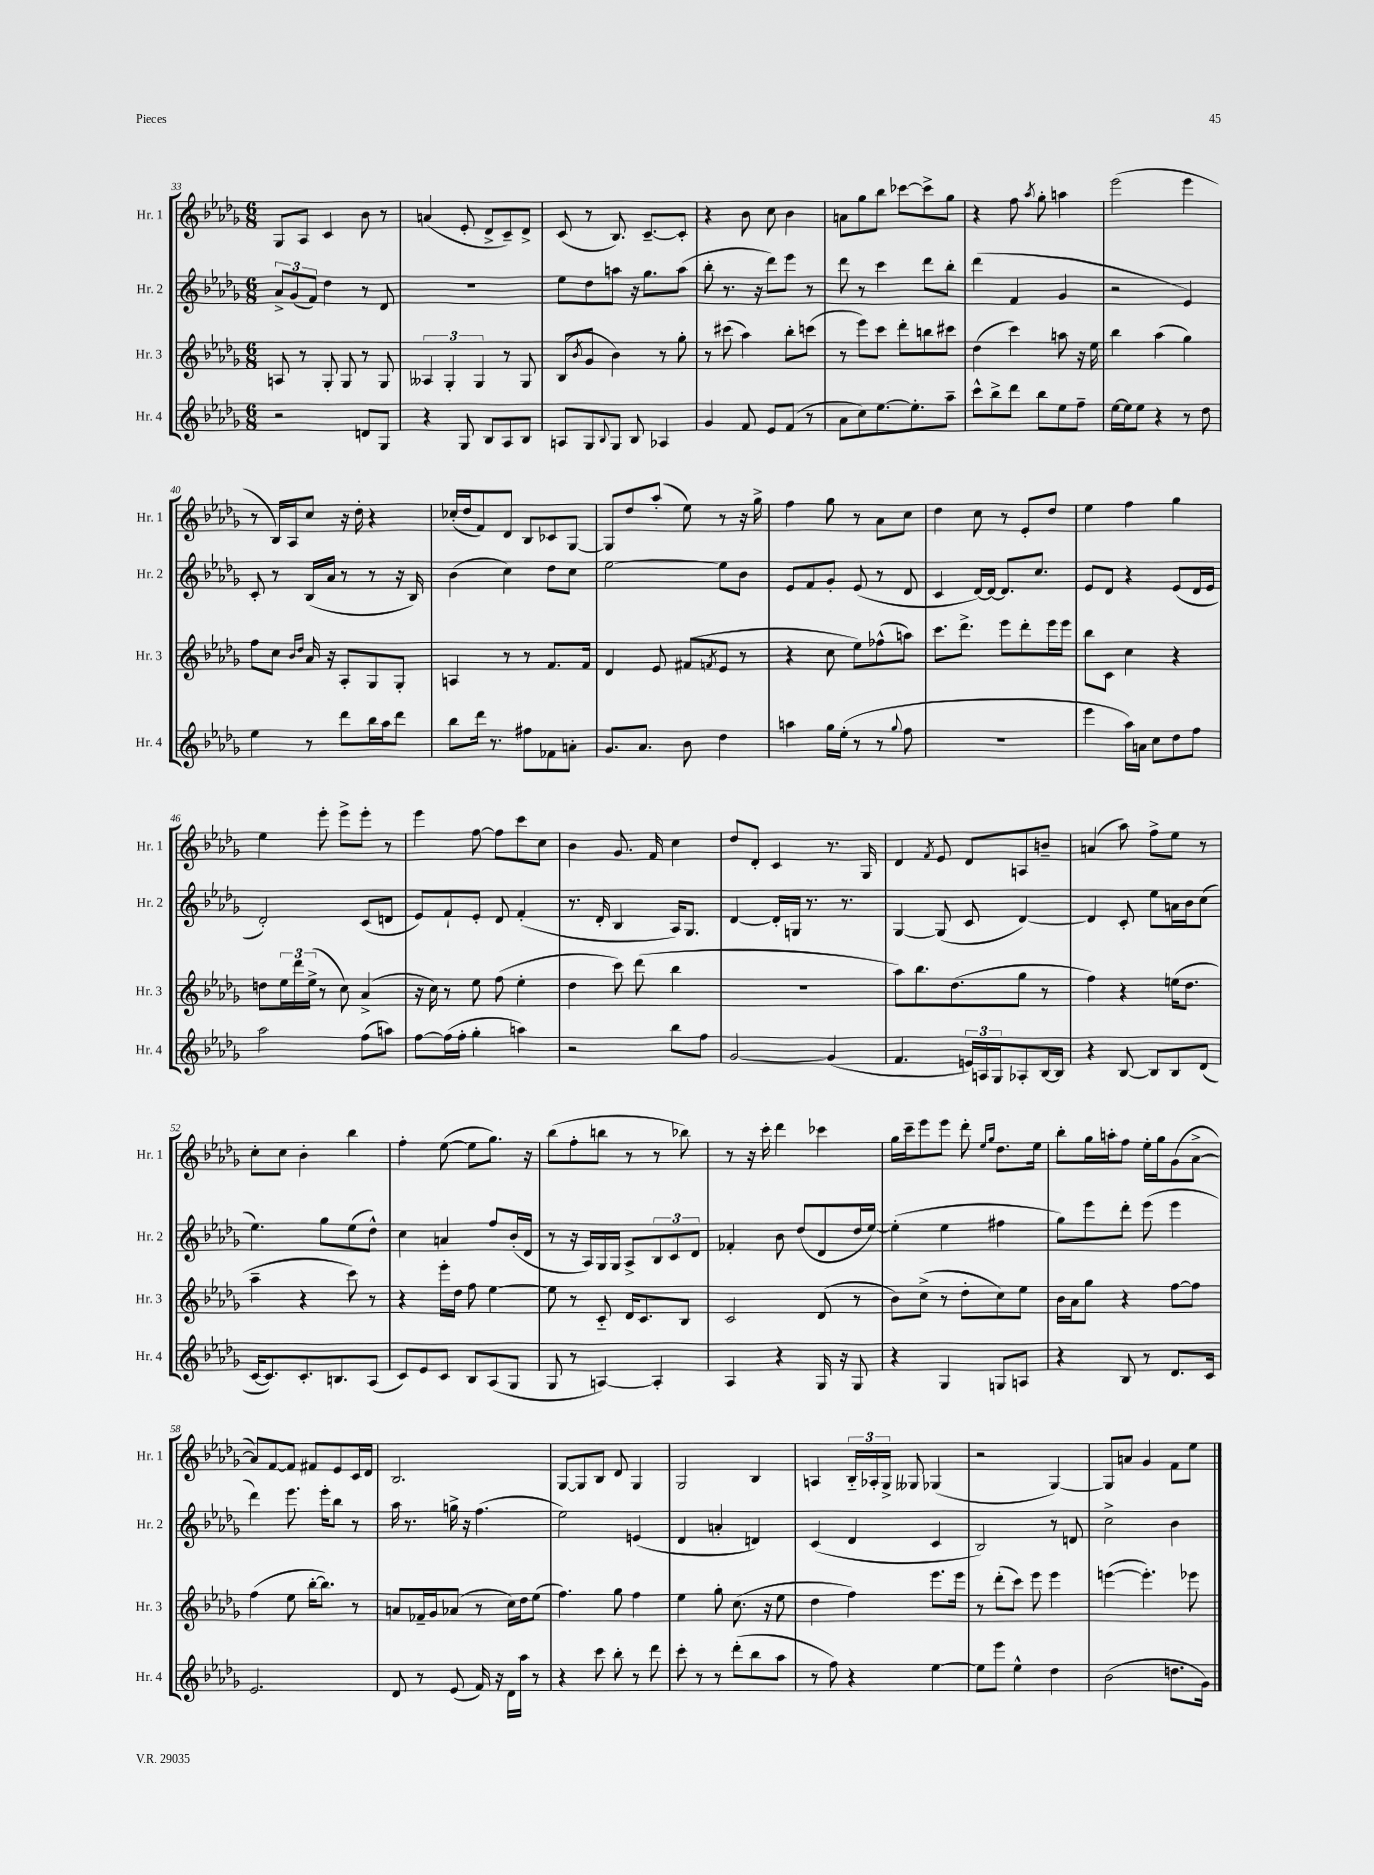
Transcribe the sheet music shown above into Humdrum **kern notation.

**kern	**kern	**kern	**kern
*part4	*part3	*part2	*part1
*staff4	*staff3	*staff2	*staff1
*I"Hr. 4	*I"Hr. 3	*I"Hr. 2	*I"Hr. 1
*I'Hr. 4	*I'Hr. 3	*I'Hr. 2	*I'Hr. 1
*clefG2	*clefG2	*clefG2	*clefG2
*k[b-e-a-d-g-]	*k[b-e-a-d-g-]	*k[b-e-a-d-g-]	*k[b-e-a-d-g-]
*M6/8	*M6/8	*M6/8	*M6/8
=33	=33	=33	=33
2r	8An/	12a-^/L	8G-/L
.	.	(12g-/	.
.	8r	.	8A-/J
.	.	12f/J)	.
.	8G-'/	4dd-\	4c/
.	8G-/	.	.
8dn/L	8r	8r	8b-\
8G-/J	8G-/	8d-/	8r
=34	=34	=34	=34
4r	6A--X/	2.r	(4an/
.	6G-'/	.	.
8G-/	.	.	8e-'/
.	6G-/	.	.
8B-/L	.	.	8d-^/L
8A-/	8r	.	8c~/)
8B-/J	8G-/	.	8d-^/J
=35	=35	=35	=35
8An/L	(8B-/L	8ee-\L	(8c/
.	8qb-/	.	.
8G-/	8g-/J	8dd-\	8r
8qqB-/	.	.	.
8G-/J	4b-\)	8aan\J	8.B-/)
8B-/	.	16r	.
.	.	8.gg-\L	[8.c~/L
4A-X/	8r	.	.
.	8gg-'\	(8aa\J	8c'/J]
=36	=36	=36	=36
4g-/	8r	8bb-'\	4r
.	(8ccc#X\	8.r	.
8f/	4aa-\)	.	8b-\
.	.	16r	.
8e-/L	.	8ddd-\L)	8cc\
(8f/J	8bb-'\L	8eee-\J	4b-\
8r	(8cccn\J	8r	.
=37	=37	=37	=37
8a-\L	8r	8ddd-\	8an\L
8cc\)	8eee-\L)	8r	8gg-\
[8.ee-\	8ccc\J	4ccc\	8bb-\J
.	8ddd-'\L	.	[8ccc-X\L
8.ee-'\]	.	.	.
.	8bbn\	8ddd-\L	8ccc-^\]
8aa-~\J	8ccc#X\J	8bb-'\J	8gg-\J
=38	=38	=38	=38
8ccc^^\L	(4dd-\	(4ddd-\	4r
8bb-^\	.	.	.
8ddd-\J	4ccc\)	4f/	8ff\
.	.	.	8qaa-/
8bb-\L	.	.	8gg-'\
8ee-\	8aan\	4g-/	4aan\
8ff~\J	16r	.	.
.	16ee-\	.	.
=39	=39	=39	=39
[16ee-\LL	4bb-\	2r	(2eee-\
16ee-\J]	.	.	.
8ee-\J	.	.	.
4r	(4aa-\	.	.
8r	4gg-\)	4e-/)	4eee-\
8dd-\	.	.	.
!!LO:LB:g=z
=40	=40	=40	=40
4ee-\	8ff\L	8c'/	8r
.	8cc\J	8r	16B-/LL)
.	.	.	16A-/J
.	16qqb-/LL	.	.
.	16qqdd-/JJ	.	.
8r	16a-/	(16B-/LL	8cc/J
.	16r	16a-/JJ	.
8ddd-\L	8A-'/L	8r	16r
.	.	.	16dd-'\
16bb-\L	8G-/	8r	4r
16aa-\J	.	.	.
8ddd-\J	8G-'/J	16r	.
.	.	16B-/)	.
=41	=41	=41	=41
8bb-\L	4An/	(4b-\	(16cc-X'/LL
.	.	.	16dd-/J
16ddd-\Jk	.	.	8f/)
8.r	.	.	.
.	8r	4cc\)	8d-/J
8ff#X\L	8r	.	8B-/L
8f-X\	8.f/L	8dd-\L	8c-X/
8an'\J	.	8cc\J	[8G-/J
.	16f/Jk	.	.
=42	=42	=42	=42
8.g-/L	4d-/	[2ee-\	8G-/L]
.	.	.	8dd-/
8.a-/J	.	.	.
.	8e-/	.	(8aa-'/J
8b-\	(8f#X/L	.	8ee-\)
.	8qfn/	.	.
4dd-\	8e-/J	8ee-\L]	8r
.	8r	8b-\J	16r
.	.	.	16gg-^\
=43	=43	=43	=43
4aan\	4r	8e-/L	4ff\
.	.	8f/	.
16gg-\LL	8cc\	8g-'/J	8gg-\
(16ee-'\JJ	.	.	.
8r	8ee-\L)	(8e-/	8r
8r	(8ff-X^^\	8r	8a-\L
8qqgg-/	.	.	.
8ff\	8aan\J)	8d-/	8cc\J
=44	=44	=44	=44
2.r	8.ccc\L	4c/	4dd-\
.	8.ddd-^\J	.	.
.	.	[16d-/LL)	8cc\
.	.	16d-/JJ_	.
.	8eee-\L	8.d-/L]	8r
.	8ddd-'\	.	8e-'/L
.	.	8.cc/J	.
.	16eee-\L	.	8dd-/J
.	16eee-\JJ	.	.
=45	=45	=45	=45
4eee-\	8bb-\L	8e-/L	4ee-\
.	8c\J	8d-/J	.
16aa-\LL)	4cc\	4r	4ff\
16an\JJ	.	.	.
8cc\L	.	.	.
8dd-\	4r	(8e-/L	4gg-\
8ff\J	.	16d-/L	.
.	.	16e-/JJ	.
!!LO:LB:g=z
=46	=46	=46	=46
2aa-\	8ddn\L	2d-'/)	4ee-\
.	24ee-\L	.	.
.	24ddd-\	.	.
.	(24ee-^\JJ	.	.
.	8r	.	8eee-'\
.	8cc\)	.	8eee-^\L
(8ff\L	(4a-^/	(8c/L	8eee-'\J
8aan\J)	.	8dn/J	8r
=47	=47	=47	=47
[8ff\L	16r	8e-/L)	4eee-\
.	16cc\)	.	.
(16ff\L]	8r	8f`/	.
16ff'\JJ	.	.	.
4gg-'\	8ee-\	8e-'/J	[8ff\
.	(8ff\	8d-/	8ff\L]
4aan\)	4ee-'\	(4f'/	8ccc\
.	.	.	8cc\J
=48	=48	=48	=48
2r	4dd-\	8.r	4b-\
.	.	16d-'/	.
.	8ccc\)	4B-/	8.g-/
.	(8ddd-\	.	.
.	.	.	16f/
8bb-\L	4bb-\	16A-/KL)	4cc\
.	.	8.G-/J	.
8ff\J	.	.	.
=49	=49	=49	=49
[2g-/	2.r	[4d-/	8dd-/L
.	.	.	8d-'/J
.	.	16d-'/LL]	4c/
.	.	16Gn/JJ	.
.	.	8.r	.
(4g-/]	.	.	8.r
.	.	8.r	.
.	.	.	16G-/
=50	=50	=50	=50
4.f/	8aa-\L)	[4G-/	4d-/
.	8.bb-\	.	.
.	.	.	8qf/
.	.	(8G-/]	8e-/
.	(8.dd-\	.	.
24en/LL)	.	8c/	8d-/L
24An/	.	.	.
24G-/J	.	.	.
8A-X'/	8gg-\J	[4d-/)	8An/
[16B-/L	8r	.	8bn~/J
16B-/JJ]	.	.	.
=51	=51	=51	=51
4r	4ff\)	4d-/]	(4an/
[8B-/	4r	8c'/	8aa-\)
8B-/L]	.	8ee-\L	8ff^\L
8B-/	(16een\KL	16an\L	8ee-\J
.	8.dd-\J	16b-\J	.
(8d-/J	.	(8cc\J	8r
!!LO:LB:g=z
=52	=52	=52	=52
[16c/KL	4aa-~\	4.ee-\)	8cc'\L
8.c/])	.	.	.
.	.	.	8cc\J
8.c'/	4r	.	4b-'\
.	.	8gg-\L	.
8.Bn/	.	.	.
.	8ccc\)	(8ee-\	4bb-\
(8A-/J	8r	8dd-^^\J)	.
=53	=53	=53	=53
8c/L)	4r	4cc\	4ff'\
8e-/	.	.	.
8c/J	16eee-'\LL	4an/	([8ee-\
.	16dd-\JJ	.	.
8B-/L	8ff\	.	8ee-\L]
(8A-/	[4ee-\	8ff/L	8.gg-\J)
8G-/J	.	(16b-'/L	.
.	.	16d-/JJ	16r
=54	=54	=54	=54
8G-/	8ee-\]	8r	(8bb-\L
8r	8r	16r	8ff'\
.	.	16A-/LL)	.
[4An/)	8c/	16G-/	8bbn\J
.	.	16G-/JJ	.
.	16d-/KL	8A-^/L	8r
.	8.c/	.	.
4A'/]	.	12B-/	8r
.	.	12c/	.
.	8B-/J	.	8bb-X\)
.	.	12d-/J	.
=55	=55	=55	=55
4A-/	2c/	4f-X'/	8r
.	.	.	16r
.	.	.	16ccc'\
4r	.	8b-\	4ddd-\
.	.	(8dd-/L	.
16G-/	(8d-/	8d-/	4ccc-X\
16r	.	.	.
8G-/	8r	16dd-/L	.
.	.	[16ee-/JJ)	.
=56	=56	=56	=56
4r	8b-\L)	(4ee-'\]	16gg-\LL
.	.	.	16ccc~\J
.	(8cc^\J	.	8eee-\
4G-/	8r	4ee-\	8eee-\J
.	8dd-'\L	.	8ddd-'\
.	.	.	16qqee-/LL
.	.	.	16qqgg-/JJ
8Gn/L	8cc\)	4ff#X\	8.dd-\L
8An/J	8ee-\J	.	.
.	.	.	16ee-\Jk
=57	=57	=57	=57
4r	16b-\LL	8gg-\L)	8bb-'\L
.	16a-\J	.	.
.	8gg-\J	8eee-\	16gg-\L
.	.	.	16aan'\J
8B-/	4r	8ddd-'\J	8ff\J
8r	.	(8eee-\	16ee-'\LL
.	.	.	16gg-\J
8.d-/L	[8ff\L	4eee-\	(8g-\
.	8ff\J]	.	[8a-^\J
16c/Jk	.	.	.
!!LO:LB:g=z
=58	=58	=58	=58
2.e-/	(4ff\	4ddd-\)	8a-/L])
.	.	.	[8f/
.	8ee-\	8.eee-\	8f/J]
.	[16bb-'\KL	.	8f#X/L
.	8.bb-\J])	16eee-'\KL	.
.	.	8bb-\J	8e-/
.	8r	8r	16c/L
.	.	.	16d-/JJ
=59	=59	=59	=59
8d-/	8an/L	16aa-\	2.B-/
.	.	8.r	.
8r	16f-X~/L	.	.
.	16g-/J	.	.
(8e-/	(8a-X/J	16ggn^\	.
.	.	16r	.
16f/)	8r	(4.ff\	.
16r	.	.	.
16d-\LL	16cc\LL)	.	.
16aa-\JJ	16dd-\J	.	.
8r	(8ee-\J	.	.
=60	=60	=60	=60
4r	4.ff\)	2ee-\)	[8G-/L
.	.	.	8G-/]
8ccc\	.	.	8B-/J
8bb-'\	8gg-\	.	8d-/
8r	4ff\	(4en/	4G-/
8ddd-\	.	.	.
=61	=61	=61	=61
8ccc'\	4ee-\	4d-/	2G-/
8r	.	.	.
8r	8gg-'\	4an'/	.
(8ddd-'\L	(8.cc\	.	.
8bb-\	.	4dn/)	4B-/
.	16r	.	.
8aa-\J	8ee-\	.	.
=62	=62	=62	=62
8r	4dd-\	(4c/	4An/
8ff\)	.	.	.
4r	4ff\)	4d-/	24B-/LL
.	.	.	24A-X'/
.	.	.	24G-^/JJ
.	.	.	8G--X/
[4ee-\	8.eee-\L	4c/	(4G-X/
.	16eee-\Jk	.	.
=63	=63	=63	=63
8ee-\L]	8r	2B-/)	2r
8eee-\J	(8ddd-'\L	.	.
4ee-^^\	8ccc\J)	.	.
.	8eee-\	.	.
4dd-\	4eee-\	8r	[4G-/)
.	.	8dn/	.
=64	=64	=64	=64
(2b-\	([4eeen\	2cc^\	8G-/L]
.	.	.	8an/J
.	4.eee'\])	.	4g-/
8.ddn\L	.	4b-\	8f\L
.	8eee-X\	.	8ee-\J
16g-\Jk)	.	.	.
==	==	==	==
*-	*-	*-	*-
